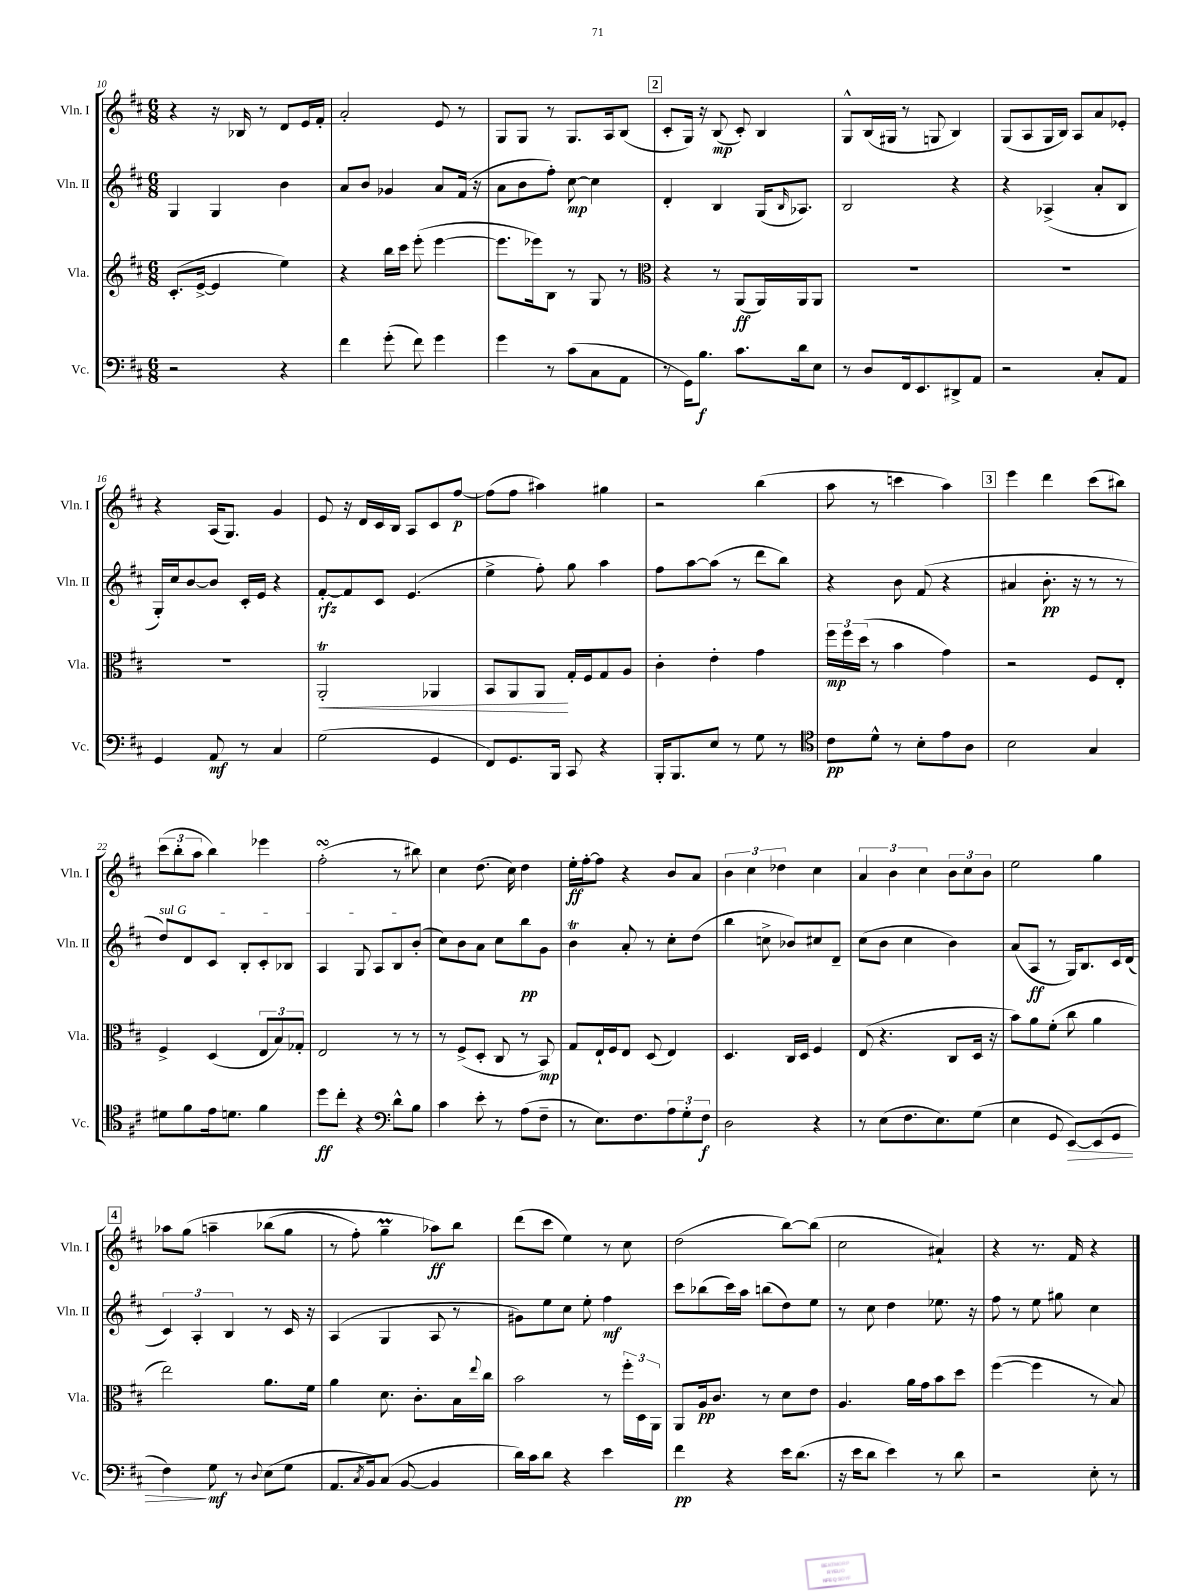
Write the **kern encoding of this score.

**kern	**dynam	**kern	**dynam	**kern	**dynam	**kern	**dynam
*part4	*part4	*part3	*part3	*part2	*part2	*part1	*part1
*staff4	*staff4	*staff3	*staff3	*staff2	*staff2	*staff1	*staff1
*I"Vc.	*	*I"Vla.	*	*I"Vln. II	*	*I"Vln. I	*
*I'Vc.	*	*I'Vla.	*	*I'Vln. II	*	*I'Vln. I	*
*clefF4	*	*clefG2	*	*clefG2	*	*clefG2	*
*k[f#c#]	*	*k[f#c#]	*	*k[f#c#]	*	*k[f#c#]	*
*M6/8	*	*M6/8	*	*M6/8	*	*M6/8	*
=10	=10	=10	=10	=10	=10	=10	=10
2r	.	(8.c#'/L	.	4G/	.	4r	.
.	.	[16e^/Jk	.	.	.	.	.
.	.	4e/]	.	4G/	.	16r	.
.	.	.	.	.	.	16B-X/	.
.	.	.	.	.	.	8r	.
4r	.	4ee\)	.	4b\	.	8d/L	.
.	.	.	.	.	.	16e/L	.
.	.	.	.	.	.	16f#'/JJ	.
=11	=11	=11	=11	=11	=11	=11	=11
4f#\	.	4r	.	8a/L	.	2a'/	.
.	.	.	.	8b/J	.	.	.
(8g'\	.	16bb\LL	.	4g-X/	.	.	.
.	.	16ccc#\JJ	.	.	.	.	.
8f#\)	.	(8eee'\	.	.	.	.	.
4g\	.	[4eee\	.	8a/L	.	8e/	.
.	.	.	.	(16f#/Jk	.	8r	.
.	.	.	.	16r	.	.	.
=12	=12	=12	=12	=12	=12	=12	=12
4g\	.	8.eee\L]	.	8a\L	.	8G/L	.
.	.	.	.	8b\	.	8G/J	.
.	.	16eee-X\k)	.	.	.	.	.
8r	.	8B\J	.	8ff#'\J)	.	8r	.
(8c#\L	.	8r	.	[8cc#\	mp	8.G/L	.
8C#\	.	8G/	.	4cc#\]	.	.	.
.	.	.	.	.	.	16A/k	.
8AA\J	.	8r	.	.	.	(8B/J	.
!!LO:REH:place=s1:t=2
=13	=13	=13	=13	=13	=13	=13	=13
*	*	*clefC3	*	*	*	*	*
8r	.	4r	.	4d'/	.	8c#'/L	.
16GG\KL)	.	.	.	.	.	16G/Jk)	.
8.B\J	f	.	.	.	.	16r	.
.	.	8r	.	4B/	.	(8B/	mp
8.c#\L	.	(8AA/L	ff	.	.	8c#'/)	.
.	.	16AA/L)	.	(16G/KL	.	4B/	.
.	.	.	.	16qqB/	.	.	.
16d\k	.	16AA/J	.	8.A-X/J)	.	.	.
8E\J	.	8AA/J	.	.	.	.	.
=14	=14	=14	=14	=14	=14	=14	=14
8r	.	2.r	.	2B/	.	8G^^/L	.
8D/L	.	.	.	.	.	(16B/L	.
.	.	.	.	.	.	16G#X/JJ	.
16FF#/k	.	.	.	.	.	8r	.
8.EE/	.	.	.	.	.	.	.
.	.	.	.	.	.	8Gn/	.
8DD#X^/	.	.	.	4r	.	4B/)	.
8AA/J	.	.	.	.	.	.	.
=15	=15	=15	=15	=15	=15	=15	=15
2r	.	2.r	.	4r	.	(8G/L	.
.	.	.	.	.	.	8A/	.
.	.	.	.	(4A-X^/	.	16G/L	.
.	.	.	.	.	.	16B/JJ)	.
.	.	.	.	.	.	8A/L	.
8C#'/L	.	.	.	8a'/L	.	8a/	.
8AA/J	.	.	.	8B/J	.	8e-X'/J	.
!!LO:LB:g=z
=16	=16	=16	=16	=16	=16	=16	=16
4GG/	.	2.r	.	16G'/LL)	.	4r	.
.	.	.	.	16cc#/J	.	.	.
.	.	.	.	[8b/	.	.	.
8AA/	mf	.	.	8b/J]	.	(16A/KL	.
.	.	.	.	.	.	8.G/J)	.
8r	.	.	.	16c#'/LL	.	.	.
.	.	.	.	16e/JJ	.	.	.
4C#/	.	.	.	4r	.	4g/	.
=17	=17	=17	=17	=17	=17	=17	=17
!	!	!	!LO:HP:b	!	!	!	!
(2G\	.	2AAT'/	<	[8f#'/L	rfz	8e/	.
.	.	.	.	8f#/]	.	16r	.
.	.	.	.	.	.	16d/LL	.
.	.	.	.	8c#/J	.	16c#/	.
.	.	.	.	.	.	16B/JJ	.
.	.	.	.	(4.e/	.	8A/L	.
4GG/	.	4AA-X/	.	.	.	8c#/	.
.	.	.	.	.	.	[8ff#/J	p
=18	=18	=18	=18	=18	=18	=18	=18
8FF#/L)	.	8BB/L	.	4ee^\	.	(8ff#\L]	.
8.GG/	.	8AA/	.	.	.	8ff#\J	.
.	.	8AA/J	.	8ff#'\)	.	4aa#X\)	.
16BBB/Jk	.	.	.	.	.	.	.
8CC#/	.	16G'/LL	[	8gg\	.	.	.
.	.	16F#/J	.	.	.	.	.
4r	.	8G/	.	4aa\	.	4gg#X\	.
.	.	8A/J	.	.	.	.	.
=19	=19	=19	=19	=19	=19	=19	=19
16BBB'/KL	.	4c#'\	.	8ff#\L	.	2r	.
8.BBB/	.	.	.	.	.	.	.
.	.	.	.	[8aa\	.	.	.
8E/J	.	4e'\	.	(8aa\J]	.	.	.
8r	.	.	.	8r	.	.	.
8G\	.	4g\	.	8ddd\L	.	(4bb\	.
8r	.	.	.	8bb\J)	.	.	.
=20	=20	=20	=20	=20	=20	=20	=20
*clefC4	*	*	*	*	*	*	*
8c#\L	pp	24ff#\LL	mp	4r	.	8aa\	.
.	.	24ff#\	.	.	.	.	.
.	.	(24dd\JJ	.	.	.	.	.
8d^^\J	.	8r	.	.	.	8r	.
8r	.	4b\	.	8b\	.	4cccn\	.
8B'\L	.	.	.	(8f#/	.	.	.
8e\	.	4g\)	.	4r	.	4aa\)	.
8A\J	.	.	.	.	.	.	.
!!LO:REH:place=s1:t=3
=21	=21	=21	=21	=21	=21	=21	=21
2B\	.	2r	.	4a#X/	.	4eee\	.
.	.	.	.	8.b'\	pp	4ddd\	.
.	.	.	.	16r	.	.	.
4G/	.	8F#/L	.	8r	.	(8ccc#\L	.
.	.	8E'/J	.	8r	.	8bb#X\J)	.
!!LO:LB:g=z
=22	=22	=22	=22	=22	=22	=22	=22
!	!	!	!	!LO:TX:a:i:t=sul G	!	!	!
8d#X\L	.	4F#^/	.	8dd/L)	.	(12ccc#\L	.
.	.	.	.	.	.	12bb'\	.
8f#\	.	.	.	8d/	.	.	.
.	.	.	.	.	.	12aa\J	.
16e\k	.	(4D/	.	8c#/J	.	4bb\)	.
8.dn\J	.	.	.	.	.	.	.
.	.	.	.	8B'/L	.	.	.
4f#\	.	12E/L	.	8c#'/	.	4eee-X\	.
.	.	12B/)	.	.	.	.	.
.	.	.	.	8B-X/J	.	.	.
.	.	12G-X'/J	.	.	.	.	.
=23	=23	=23	=23	=23	=23	=23	=23
8dd\L	ff	2E/	.	4A/	.	(2ff#sSsS'\	.
8cc#'\J	.	.	.	.	.	.	.
4r	.	.	.	8G/	.	.	.
.	.	.	.	8A/L	.	.	.
*clefF4	*	*	*	*	*	*	*
8d^^\L	.	8r	.	8B/	.	8r	.
8B\J	.	8r	.	(8b'/J	.	8bb#X\)	.
=24	=24	=24	=24	=24	=24	=24	=24
4c#\	.	8r	.	8cc#\L)	.	4cc#\	.
.	.	(8F#^/L	.	8b\	.	.	.
8e'\	.	8D'/J	.	8a\J	.	(8.dd\	.
8r	.	8C#/	.	8cc#\L	.	.	.
.	.	.	.	.	.	16cc#\)	.
(8A\L	.	8r	.	8bb\	pp	4dd\	.
8F#~\J	.	8BB/)	mp	8g\J	.	.	.
=25	=25	=25	=25	=25	=25	=25	=25
8r	.	8G/L	.	4bT\	.	16ee'\LL	ff
.	.	.	.	.	.	[16ff#'\J	.
8.E\L)	.	16E`/L	.	.	.	8ff#\J]	.
.	.	16F#/J	.	.	.	.	.
.	.	8E/J	.	8a'/	.	4r	.
8.F#\	.	.	.	.	.	.	.
.	.	(8D/	.	8r	.	.	.
12A\	.	4E/)	.	8cc#'\L	.	8b/L	.
12G'\	.	.	.	.	.	.	.
.	.	.	.	(8dd\J	.	8a/J	.
12F#\J	f	.	.	.	.	.	.
=26	=26	=26	=26	=26	=26	=26	=26
2D\	.	4.D/	.	4bb\	.	6b\	.
.	.	.	.	.	.	6cc#\	.
.	.	.	.	8ccn^\	.	.	.
.	.	.	.	.	.	6dd-X\	.
.	.	16C#/LL	.	8b-X/L)	.	.	.
.	.	16D/JJ	.	.	.	.	.
4r	.	4F#/	.	8cc#X/	.	4cc#\	.
.	.	.	.	8d~/J	.	.	.
=27	=27	=27	=27	=27	=27	=27	=27
8r	.	(8E/	.	(8cc#\L	.	6a/	.
(8E\L	.	4.r	.	8b\J	.	.	.
.	.	.	.	.	.	6b\	.
8.F#\	.	.	.	4cc#\	.	.	.
.	.	.	.	.	.	6cc#\	.
8.E\)	.	.	.	.	.	.	.
.	.	8C#/L	.	4b\)	.	12b\L	.
.	.	.	.	.	.	12cc#\	.
(8G\J	.	16D/Jk	.	.	.	.	.
.	.	.	.	.	.	12b\J	.
.	.	16r	.	.	.	.	.
=28	=28	=28	=28	=28	=28	=28	=28
4E\	.	8b\L)	.	(8a/L	.	2ee\	.
.	.	8a\	.	8A/J	ff	.	.
8GG/	.	(8f#'\J	.	8r	.	.	.
!	!LO:HP:b	!	!	!	!	!	!
[8EE/L)	>	8cc#\	.	16G/KL)	.	.	.
.	.	.	.	8.B/	.	.	.
(8EE/]	.	4a\	.	.	.	4gg\	.
8GG/J	.	.	.	16c#/L	.	.	.
.	.	.	.	(16d/JJ	.	.	.
!!LO:LB:g=z
!!LO:REH:place=s1:t=4
=29	=29	=29	=29	=29	=29	=29	=29
4F#\)	.	2ee\)	.	6c#/)	.	8aa-X\L	.
.	.	.	.	.	.	(8gg\J	.
.	.	.	.	6A'/	.	.	.
8G\	] mf	.	.	.	.	4aan~\	.
.	.	.	.	6B/	.	.	.
8r	.	.	.	.	.	.	.
8qqD/	.	.	.	.	.	.	.
(8E\L	.	8.a\L	.	8r	.	(8bb-X\L	.
8G\J	.	.	.	16c#/	.	8gg\J	.
.	.	16f#\Jk	.	16r	.	.	.
=30	=30	=30	=30	=30	=30	=30	=30
8.AA/L	.	4a\	.	(4A/	.	8r	.
.	.	.	.	.	.	8ff#'\)	.
8qC#/	.	.	.	.	.	.	.
16BB/k)	.	.	.	.	.	.	.
(8C#/J	.	8.d\	.	4G/	.	4ggM~\	.
[8BB/	.	.	.	.	.	.	.
.	.	8.c#'\L	.	.	.	.	.
4BB/]	.	.	.	8A/	.	8aa-X\L)	ff
.	.	16B\L	.	8r	.	8bb\J	.
.	.	8qqee/	.	.	.	.	.
.	.	16cc#\JJ	.	.	.	.	.
=31	=31	=31	=31	=31	=31	=31	=31
16d\LL)	.	2b\	.	8g#X\L)	.	(8ddd\L	.
16c#\J	.	.	.	.	.	.	.
8d\J	.	.	.	8ee\	.	8ccc#\J	.
4r	.	.	.	8cc#\J	.	4ee\)	.
.	.	.	.	8ee'\	.	.	.
4e\	.	8r	.	4ff#\	mf	8r	.
.	.	24ff#'\LL	.	.	.	8cc#\	.
.	.	24D\	.	.	.	.	.
.	.	24AA\JJ	.	.	.	.	.
=32	=32	=32	=32	=32	=32	=32	=32
4f#\	pp	8AA/L	.	8ccc#\L	.	(2dd\	.
.	.	16A/k	pp	(8bb-X\	.	.	.
.	.	8.c#/J	.	.	.	.	.
4r	.	.	.	16ccc#\L)	.	.	.
.	.	.	.	16aa\JJ	.	.	.
.	.	8r	.	(8bbn\L	.	.	.
16e\KL	.	8d\L	.	8dd\)	.	[8bb\L)	.
(8.d\J	.	.	.	.	.	.	.
.	.	8e\J	.	8ee\J	.	(8bb\J]	.
=33	=33	=33	=33	=33	=33	=33	=33
16r	.	4.A/	.	8r	.	2cc#\	.
16e\KL	.	.	.	.	.	.	.
8d\J	.	.	.	8cc#\	.	.	.
4e\)	.	.	.	4dd\	.	.	.
.	.	16a\LL	.	.	.	.	.
.	.	16g\J	.	.	.	.	.
8r	.	8b\	.	8.ee-X\	.	4a#X`/)	.
8d\	.	8dd\J	.	.	.	.	.
.	.	.	.	16r	.	.	.
=34	=34	=34	=34	=34	=34	=34	=34
2r	.	([4ff#\	.	8ff#\	.	4r	.
.	.	.	.	8r	.	.	.
.	.	4ff#\]	.	8ee\	.	8.r	.
.	.	.	.	8gg#X\	.	.	.
.	.	.	.	.	.	16f#/	.
8E'\	.	8r	.	4cc#\	.	4r	.
8r	.	8B/)	.	.	.	.	.
==	==	==	==	==	==	==	==
*-	*-	*-	*-	*-	*-	*-	*-
